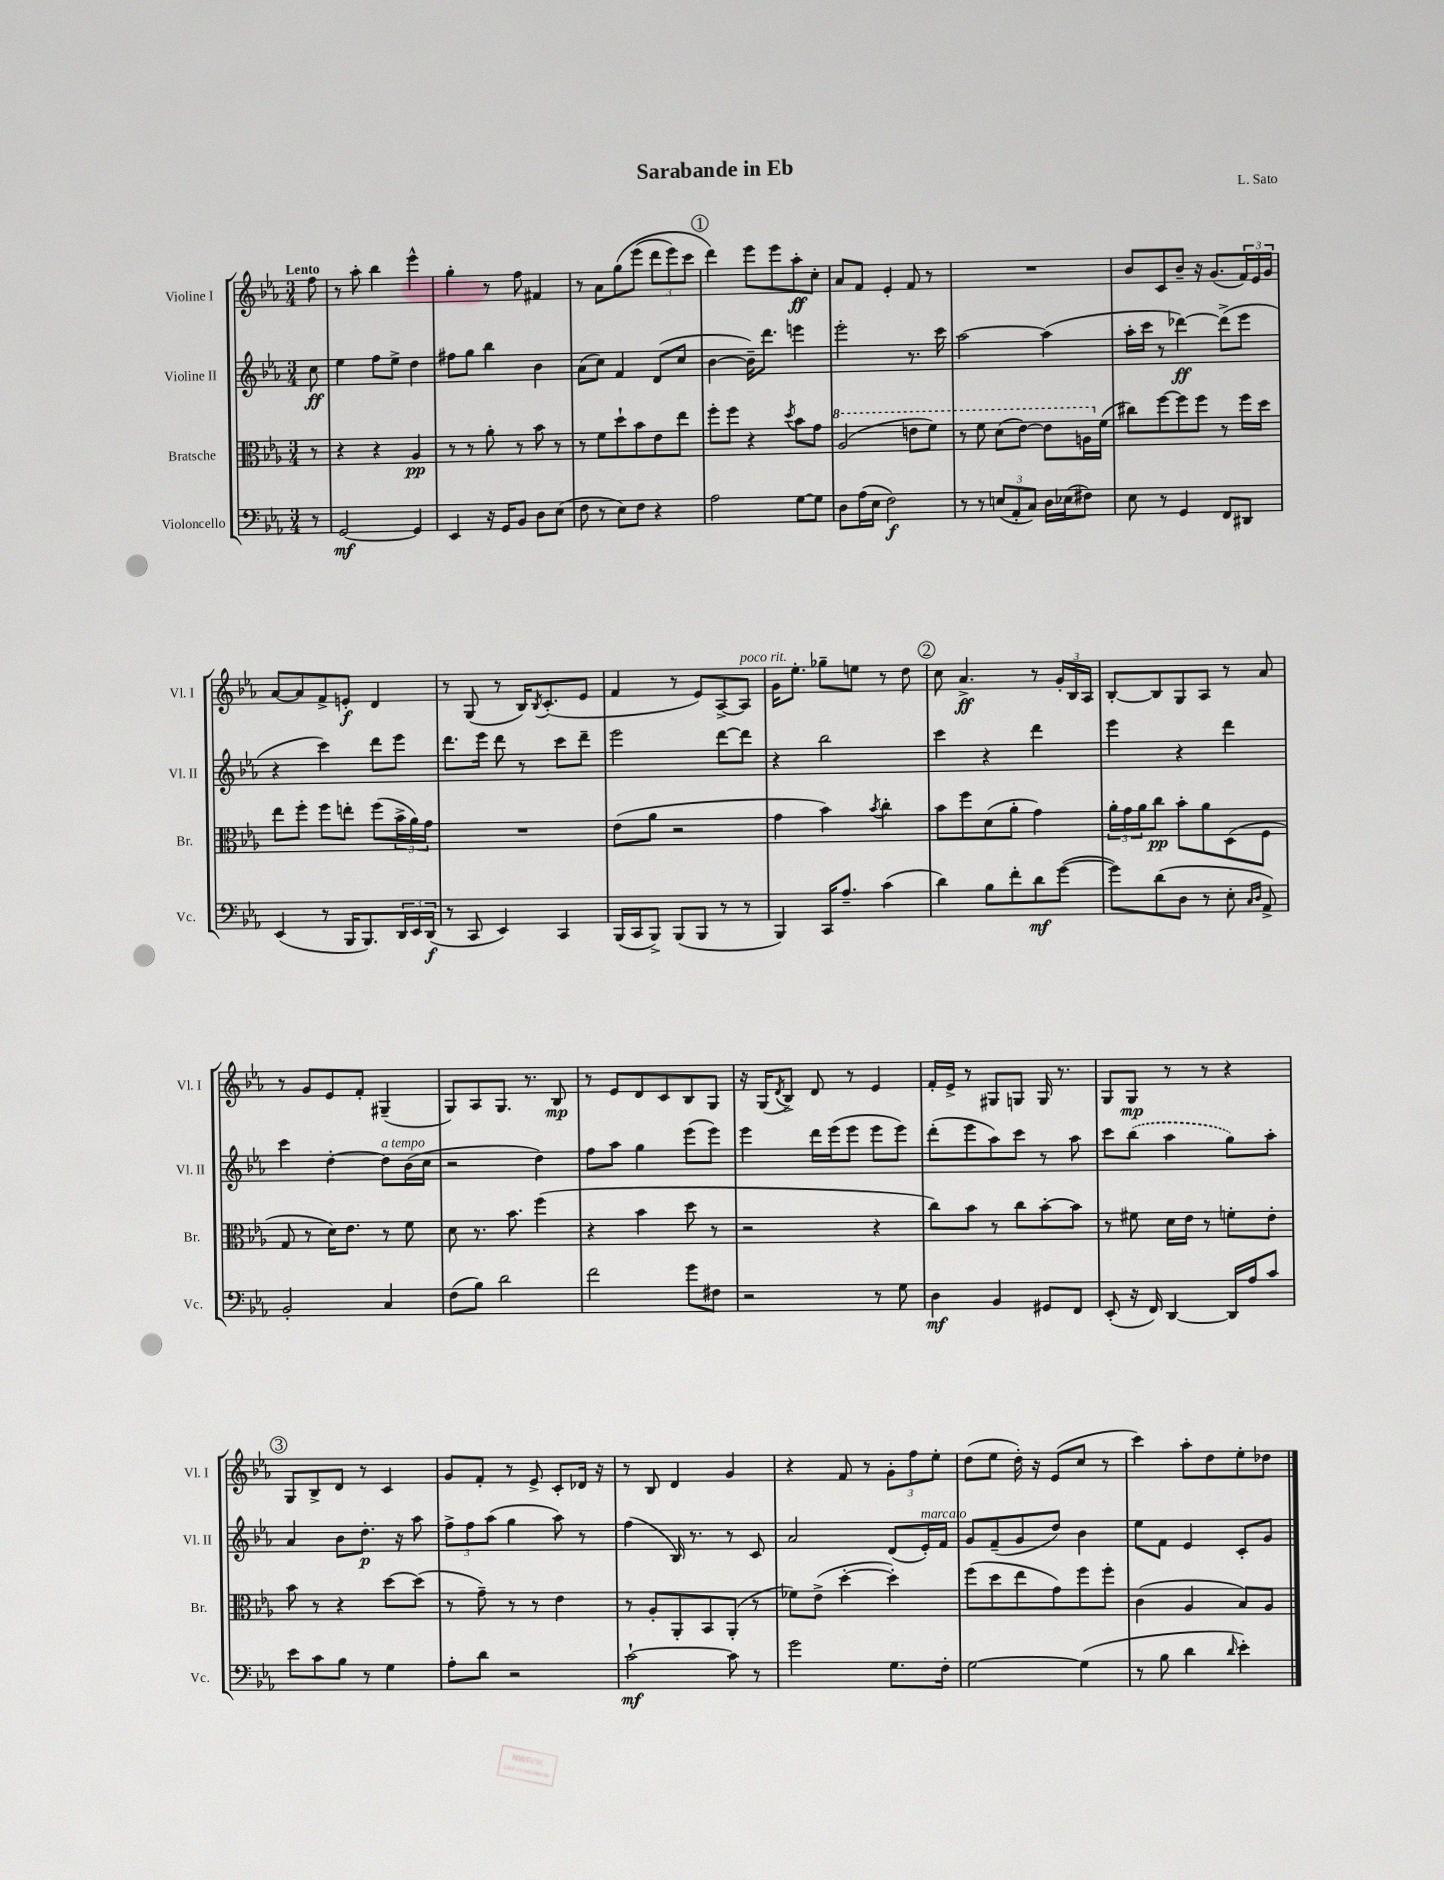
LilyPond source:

\header { title = "Sarabande in Eb" composer = "L. Sato" }
<<
\new StaffGroup <<
\new Staff = "s0" \with { instrumentName = "Violine I" shortInstrumentName = "Vl. I" } {
    \clef treble \key ees \major \numericTimeSignature \time 3/4 \partial 8 \tempo "Lento"
    f''8 |
    r8 aes''8-. bes''4 ees'''4-^ |
    g''4-. r8 f''8 fis'4 |
    r8 aes'8 g''8\( ees'''8( \tuplet 3/2 { d'''8 ees'''8) c'''8 } |
    \mark \markup { \circle "1" } d'''4\) ees'''8 ees'''8 aes''8-.\ff c''8-. |
    aes'8 f'8 ees'4-. f'8 r8 |
    R2. |
    bes'8 c'8 bes'8-- r16 g'8.( \tuplet 3/2 { f'16) ees'16 g'16 } |
    aes'8~ aes'8 f'8-> e'8-.\f d'4 |
    r8 g8( r8 bes16) \acciaccatura { bes8 } c'8.-.( ees'8 |
    f'4 r8 ees'8) aes8~-> aes8^\markup { \italic "poco rit." } |
    g'16 ees''8.-. ges''8-- e''8 r8 d''8 |
    \mark \markup { \circle "2" } c''8 aes'4.->\ff r8 \tuplet 3/2 { g'16-. bes16 aes16 } |
    bes8~-. bes8 g8 aes8 r8 aes'8 |
    r8 g'8 ees'8 f'8-. gis4--( |
    g8) aes8 g8. r8. bes8\mp |
    r8 ees'8 d'8 c'8 bes8 g8 |
    r16 g16( \acciaccatura { d'8 } bes8->) d'8 r8 ees'4 |
    f'16-. ees'16-> r8 gis8 g8 g16 r8. |
    g8 g8\mp r8 r8 r4 |
    \mark \markup { \circle "3" } g8 bes8-> d'8 r8 c'4 |
    g'8 f'8-. r8 ees'8-> c'8-. des'16 r16 |
    r8 bes8 d'4 g'4 |
    r4 f'8 r8 \tuplet 3/2 { g'8-. f''8 ees''8-. } |
    d''8( ees''8 d''16-.) r16 ees'8( c''8 r8 |
    c'''4) aes''8-. d''8 ees''8-. des''8 \bar "|." |
}
\new Staff = "s1" \with { instrumentName = "Violine II" shortInstrumentName = "Vl. II" } {
    \clef treble \key ees \major \numericTimeSignature \time 3/4 \partial 8
    c''8\ff |
    ees''4 f''8 ees''8-> d''4 |
    fis''8 g''8 bes''4 bes'4 |
    aes'8( c''8) f'4 d'8( c''8 |
    \mark \markup { \circle "1" } bes'4~ bes'16--) d'''8. e'''4 |
    ees'''2-. r8. c'''16 |
    aes''2~ aes''4( |
    aes''16-. c'''16 r8 des'''4~\ff) des'''8->( ees'''8 |
    r4 c'''4) d'''8 ees'''8 |
    d'''8. ees'''16 d'''8 r8 c'''8 d'''8-- |
    ees'''2 d'''8~ d'''8 |
    r4 bes''2 |
    \mark \markup { \circle "2" } c'''4 r4 d'''4 |
    ees'''4 r4 d'''4 |
    c'''4 d''4~-. d''8^\markup { \italic "a tempo" } bes'16( c''16 |
    r2 d''4) |
    f''8 aes''8 g''4 ees'''8( ees'''8) |
    ees'''4 d'''16 ees'''16( ees'''8 ees'''8 ees'''8) |
    d'''8-.( ees'''8 aes''8) c'''8 r8 aes''8 |
    c'''8 \once \slurDashed bes''8( aes''4 g''8) aes''8-. |
    \mark \markup { \circle "3" } aes'4 bes'8 d''8.-.\p r16 aes''8 |
    \tuplet 3/2 { f''8-> f''8 aes''8( } g''4 aes''8) r8 |
    f''4( bes16) r8. r8 c'8 |
    aes'2 d'8( ees'16-.^\markup { \italic "marcato" }) f'16 |
    g'8 f'8--( g'8 d''8) bes'4 |
    ees''8 f'8 ees'4 c'8-. g'8 \bar "|." |
}
\new Staff = "s2" \with { instrumentName = "Bratsche" shortInstrumentName = "Br." } {
    \clef alto \key ees \major \numericTimeSignature \time 3/4 \partial 8
    r8 |
    r4 r4 aes4\pp |
    r8 r8 aes'8-. r8 bes'8 r8 |
    r8 f'8 d''8-! bes'8 ees'8 ees''8 |
    \mark \markup { \circle "1" } f''8-. f''8 r4 \acciaccatura { d''8 } bes'8 g'8 |
    \ottava #1 aes'2( e''8 f''8) |
    r8 f''8 d''8( ees''8~) ees''8 a'16 \ottava #0 f'16( |
    cis''8) f''8~ f''8 f''8 r8 f''16 d''16 |
    ees''8 f''8-. f''8 e''8-. f''8( \tuplet 3/2 { bes'16-> aes'16) g'16 } |
    R2. |
    ees'8( aes'8 r2 |
    g'4 bes'4) \acciaccatura { bes'8 } c''4-. |
    \mark \markup { \circle "2" } bes'8 f''8 d'8( aes'8-. g'4) |
    \tuplet 3/2 { aes'16-. g'16 aes'16 } c''8\pp bes'8-. aes'8 d8( f8 |
    g8 r8 d'16) ees'8. r8 f'8 |
    d'8 r8. bes'8. f''4( |
    r4 bes'4 d''8 r8 |
    r2 r4 |
    c''8) bes'8 r8 c''8 bes'8~-. bes'8 |
    r8 fis'8 d'16 ees'16 r8 f'8-. ees'8-. |
    \mark \markup { \circle "3" } bes'8 r8 r4 d''8~ d''8( |
    r8 g'8--) r8 r8 ees'4 |
    r8 aes8-. aes,8-. bes,8 aes,8-.( r8 |
    fes'8) ees'8->( d''4~-. d''4-.) |
    f''8( d''8 ees''8 g'8) f''8 f''8-. |
    c'4( aes4 bes8) aes8 \bar "|." |
}
\new Staff = "s3" \with { instrumentName = "Violoncello" shortInstrumentName = "Vc." } {
    \clef bass \key ees \major \numericTimeSignature \time 3/4 \partial 8
    r8 |
    g,2~\mf g,4 |
    ees,4 r16 g,16 bes,8 d8 ees8( |
    f8 r8 ees8) f8 r4 |
    \mark \markup { \circle "1" } aes2 g8~ g8 |
    d8 aes16( ees16 f2\f) |
    r8 r8 \tuplet 3/2 { e8( aes,8-. c8) } d16 ees16( fis8) |
    ees8 r8 g,4 f,8 dis,8 |
    ees,4( r8 bes,,16 bes,,8.) \tuplet 3/2 { d,16 ees,16 d,16\f( } |
    r8 c,8 ees,4) c,4 |
    bes,,16( c,16 bes,,8->) bes,,8( bes,,8 r8 r8 |
    bes,,4) c,16 aes8.-- c'4( |
    \mark \markup { \circle "2" } d'4) bes8 f'8-. d'8\mf g'8~( |
    g'8) d'8( d8 r8 ees8-. \grace { c16 d16 } aes,8->) |
    bes,2-. c4 |
    f8( bes8) d'2 |
    f'2 g'8 fis8 |
    r2 r8 g8 |
    d4\mf bes,4 gis,8 f,8 |
    ees,8-.( r16 f,16) d,4~ d,16 aes16 c'8 |
    \mark \markup { \circle "3" } ees'8 c'8 bes8 r8 g4 |
    aes8-. d'8 r2 |
    c'2~-!\mf c'8 r8 |
    g'2 g8. f16-. |
    g2~ g4( |
    r8 bes8 d'4 \grace { d'16 } ees'4-.) \bar "|." |
}
>>
>>
\layout { \context { \Score \remove "Bar_number_engraver" } }
